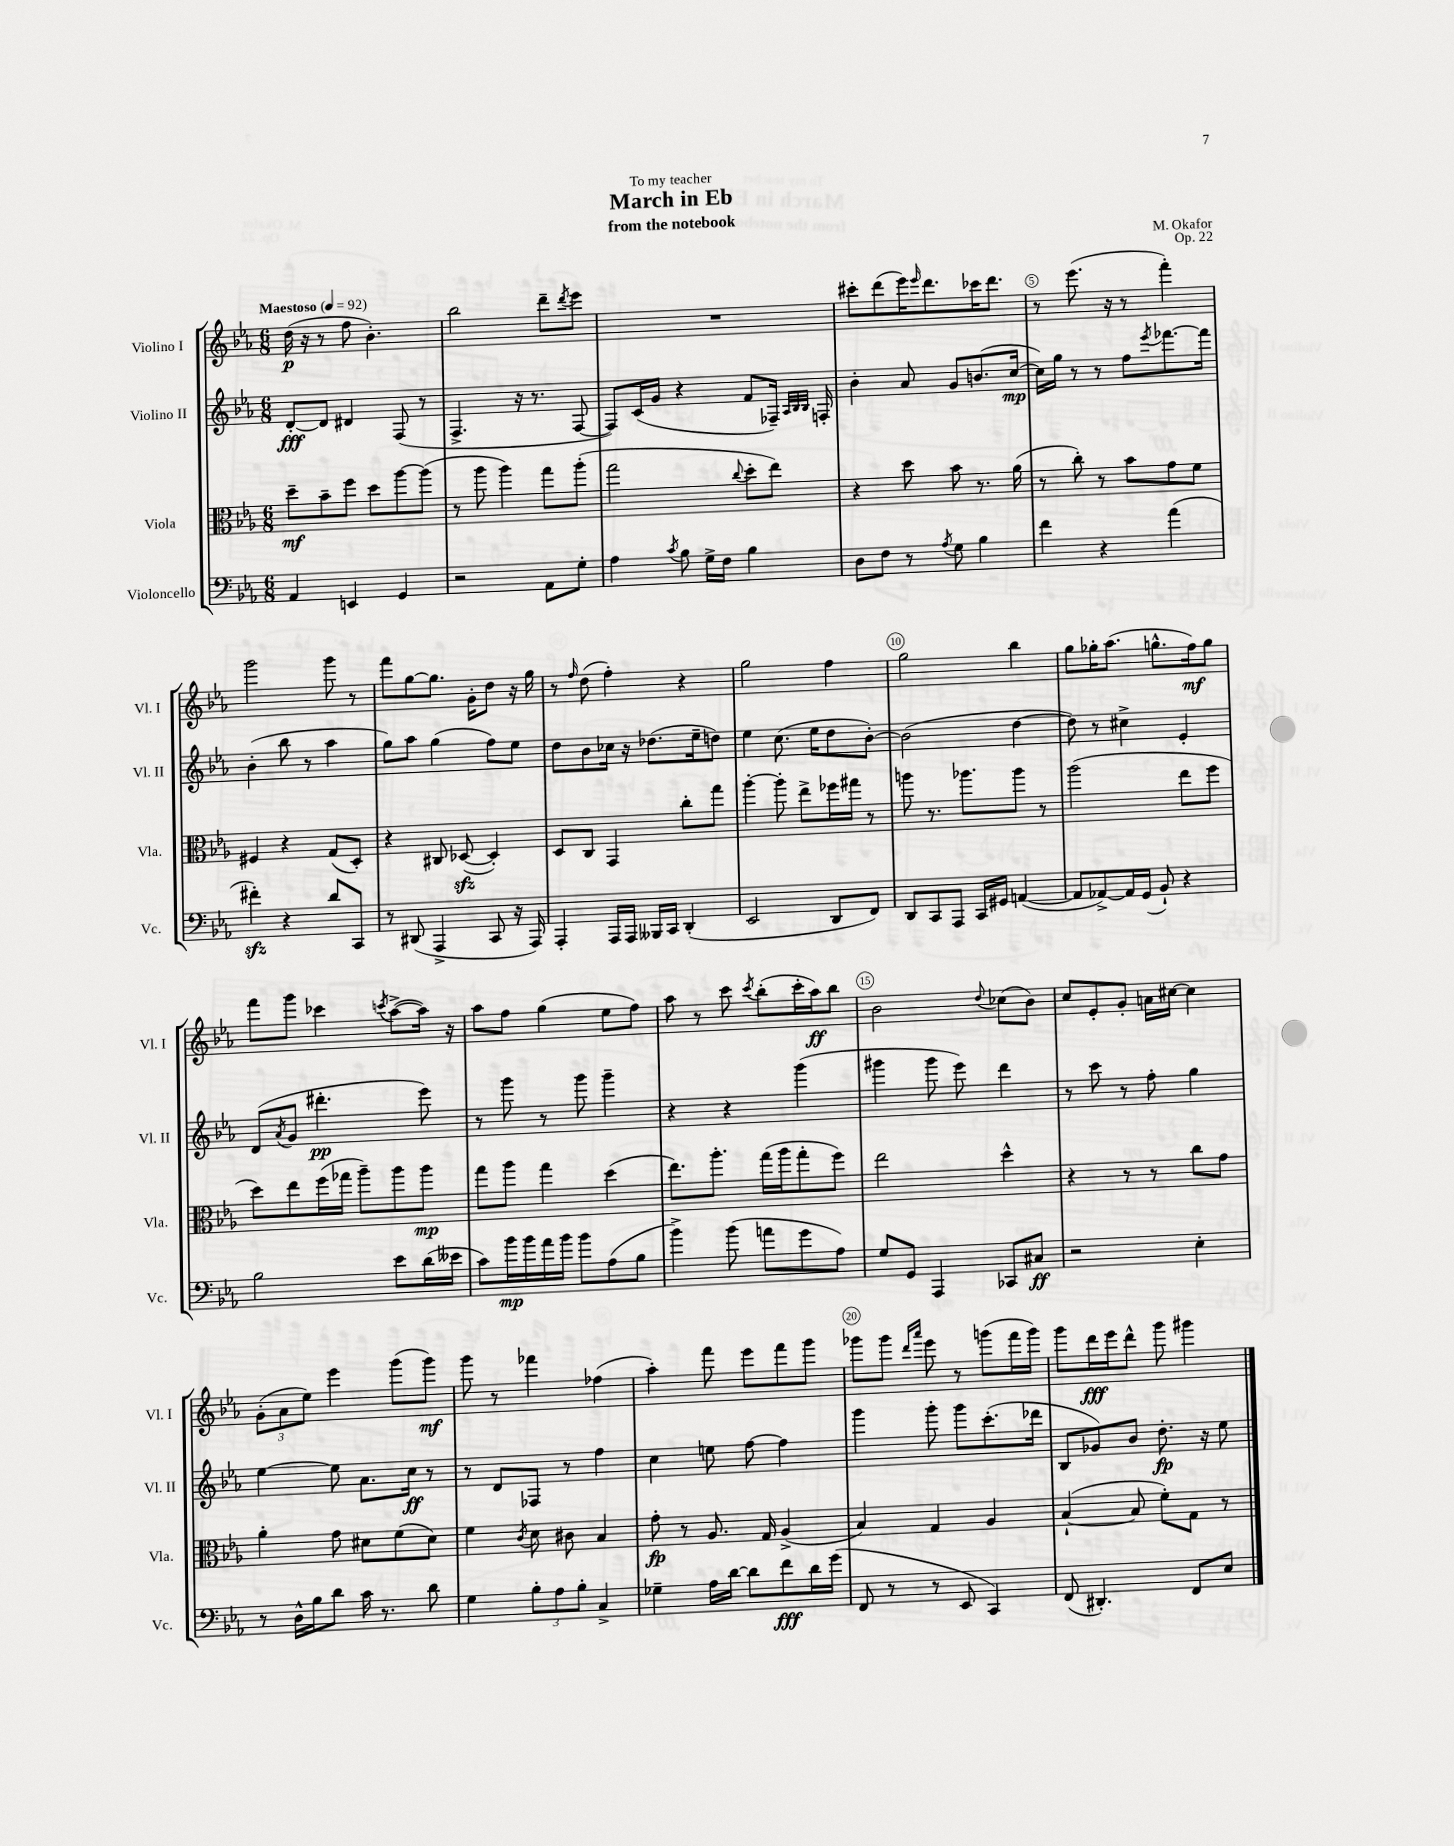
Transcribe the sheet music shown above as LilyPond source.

\header { title = "March in Eb" composer = "M. Okafor" subtitle = "from the notebook" dedication = "To my teacher" opus = "Op. 22" }
<<
\new StaffGroup <<
\new Staff = "s0" \with { instrumentName = "Violino I" shortInstrumentName = "Vl. I" } {
    \clef treble \key ees \major \numericTimeSignature \time 6/8 \tempo "Maestoso" 4 = 92
    d''16\p( r16 r8 f''8 bes'4.-.) |
    bes''2 d'''8-- \acciaccatura { d'''8 } ees'''8 |
    R2. |
    cis'''8-. d'''8( ees'''16) \grace { ees'''16 } d'''8. ces'''16 d'''8. |
    r8 ees'''8.( r16 r8 f'''4-.) |
    g'''2 g'''8 r8 |
    f'''8 g''8~ g''8. g'16-. d''8 r16 g''16 |
    r8 \grace { f''16 } d''8( f''4-.) r4 |
    g''2 f''4 |
    g''2 bes''4 |
    g''8 ges''16-. aes''8.( g''8.-^ f''16\mf) g''8 |
    f'''8 g'''8 ces'''4 \acciaccatura { c'''8 } aes''8~->( aes''16) r16 |
    aes''8 f''8 g''4( ees''8 f''8) |
    aes''8 r8 c'''8 \acciaccatura { c'''8 } bes''8-.( c'''16-. aes''16\ff) bes''8 |
    bes'2 \appoggiatura { d''8 } ces''8( bes'8) |
    c''8 ees'8-. g'8-. a'16 cis''16~ cis''4 |
    \tuplet 3/2 { g'8-.( aes'8 ees''8) } ees'''4 g'''8( g'''8\mf) |
    g'''8 r8 fes'''4 fes''4( |
    aes''4-.) f'''8 ees'''8 f'''8 g'''8 |
    ges'''8 ges'''8 \grace { d'''16 aes'''16 } ees'''8 r8 g'''8( f'''16 g'''16) |
    g'''8 d'''16\fff ees'''16 d'''8-^ g'''8 gis'''4 \bar "|." |
}
\new Staff = "s1" \with { instrumentName = "Violino II" shortInstrumentName = "Vl. II" } {
    \clef treble \key ees \major \numericTimeSignature \time 6/8
    d'8~-.\fff d'8 dis'4 f8( r8 |
    f4.-> r16 r8. f8~ |
    f8) c'16( g'16 r4 f'8 fes16--) \grace { aes32 bes32 bes32 } f16-. |
    bes'4-. aes'8 g'8 b'8.( c''16~\mp |
    c''16) g''16 r8 r8 f''8 \acciaccatura { ees'''8 } fes'''8.~ fes'''16 |
    bes'4-.( bes''8 r8 aes''4 |
    g''8) aes''8 g''4( f''8) ees''8 |
    d''8 bes'8 ces''16 r16 des''8.( ees''16-- d''8) |
    ees''4 c''8.( ees''16 d''8 bes'8~-.) |
    bes'2( d''4~ |
    d''8) r8 cis''4-> ees'4-. |
    d'8( \acciaccatura { aes'8 } g'8 dis'''4.-.\pp ees'''8) |
    r8 g'''8 r8 g'''8 g'''4-- |
    r4 r4 g'''4( |
    gis'''4 gis'''8 ees'''8) d'''4 |
    r8 c'''8 r8 f''8-. g''4 |
    ees''4~ ees''8 aes'8. c''16\ff r8 |
    r8 d'8 fes8 r8 f''4 |
    c''4 e''8 f''8~ f''4 |
    g'''4 g'''8-. g'''8 c'''8.-.( des'''16 |
    bes8 ges'8) bes'8 d''8.-.\fp r16 ees''8 \bar "|." |
}
\new Staff = "s2" \with { instrumentName = "Viola" shortInstrumentName = "Vla." } {
    \clef alto \key ees \major \numericTimeSignature \time 6/8
    d''8--\mf bes'8-- f''8 d''8 aes''8~ aes''8( |
    r8 aes''8 aes''4) g''8 aes''8-.( |
    g''2 \appoggiatura { c''8 } d''8-. ees''8) |
    r4 d''8 bes'8 r8. aes'16( |
    r8 c''8-.) r8 bes'8 g'8 f'8 |
    fis4 r4 g8( d8-.) |
    r4 cis8 des8~\sfz( des4-.) |
    d8 c8 g,4 c''8-. g''8 |
    aes''4~-. aes''8-. ees''8-> fes''16 gis''16 r8 |
    a''8 r8. aes''8. aes''8 r8 |
    aes''2( ees''8 f''8 |
    d''8) ees''8 f''16( ges''16 aes''8--) aes''8 aes''8\mp |
    g''8 aes''8 g''4 d''4( |
    ees''8.) aes''8.-. g''16( aes''16 g''8-. f''8) |
    ees''2 d''4-^ |
    r4 r8 r8 c''8 g'8 |
    aes'4-. g'8 dis'8 f'8( dis'8) |
    f'4 \acciaccatura { c'8 } d'8 cis'8 bes4 |
    g'8-.\fp r8 aes8. g16 aes4->( |
    bes4) g4 aes4 |
    bes4~-!( bes8 f'8-.) g8 r8 \bar "|." |
}
\new Staff = "s3" \with { instrumentName = "Violoncello" shortInstrumentName = "Vc." } {
    \clef bass \key ees \major \numericTimeSignature \time 6/8
    aes,4 e,4 g,4 |
    r2 aes,8 g8-. |
    aes4 \acciaccatura { c'8 } bes8 g16-> f16 bes4 |
    d8 f8 r8 \acciaccatura { aes8 } g8 bes4 |
    f'4 r4 aes'4( |
    fis'4-.\sfz) r4 d'8 c,8 |
    r8 dis,8( aes,,4-> c,8 r16 aes,,16) |
    aes,,4-. aes,,16 aes,,16 beses,,16 c,16 d,4-.( |
    ees,2 d,8 f,8) |
    d,8 c,8 aes,,8 c,16 gis,16 a,4~( |
    a,8 aes,8~->) aes,16 g,16( bes,8-!) r4 |
    bes2 ees'8 d'16( eeses'16 |
    c'8) bes'16\mp bes'16 aes'16 bes'16 bes'8 aes8( bes8 |
    bes'4->) bes'8( a'8 g'8 aes8) |
    g8 g,8 aes,,4 ces,8 cis8\ff |
    r2 ees4-. |
    r8 d16-^ bes16 d'8 c'16 r8. d'8 |
    g4 \tuplet 3/2 { bes8-. aes8 bes8-. } c4-> |
    ges4-- aes16 d'16~ d'8 f'8\fff d'16 g'16( |
    f,8 r8 r8 ees,8 c,4) |
    f,8( dis,4.-.) f,8 ees8 \bar "|." |
}
>>
>>
\layout { \context { \Score \override BarNumber.break-visibility = ##(#f #t #t) barNumberVisibility = #(every-nth-bar-number-visible 5) \override BarNumber.stencil = #(make-stencil-circler 0.1 0.3 ly:text-interface::print) } }
